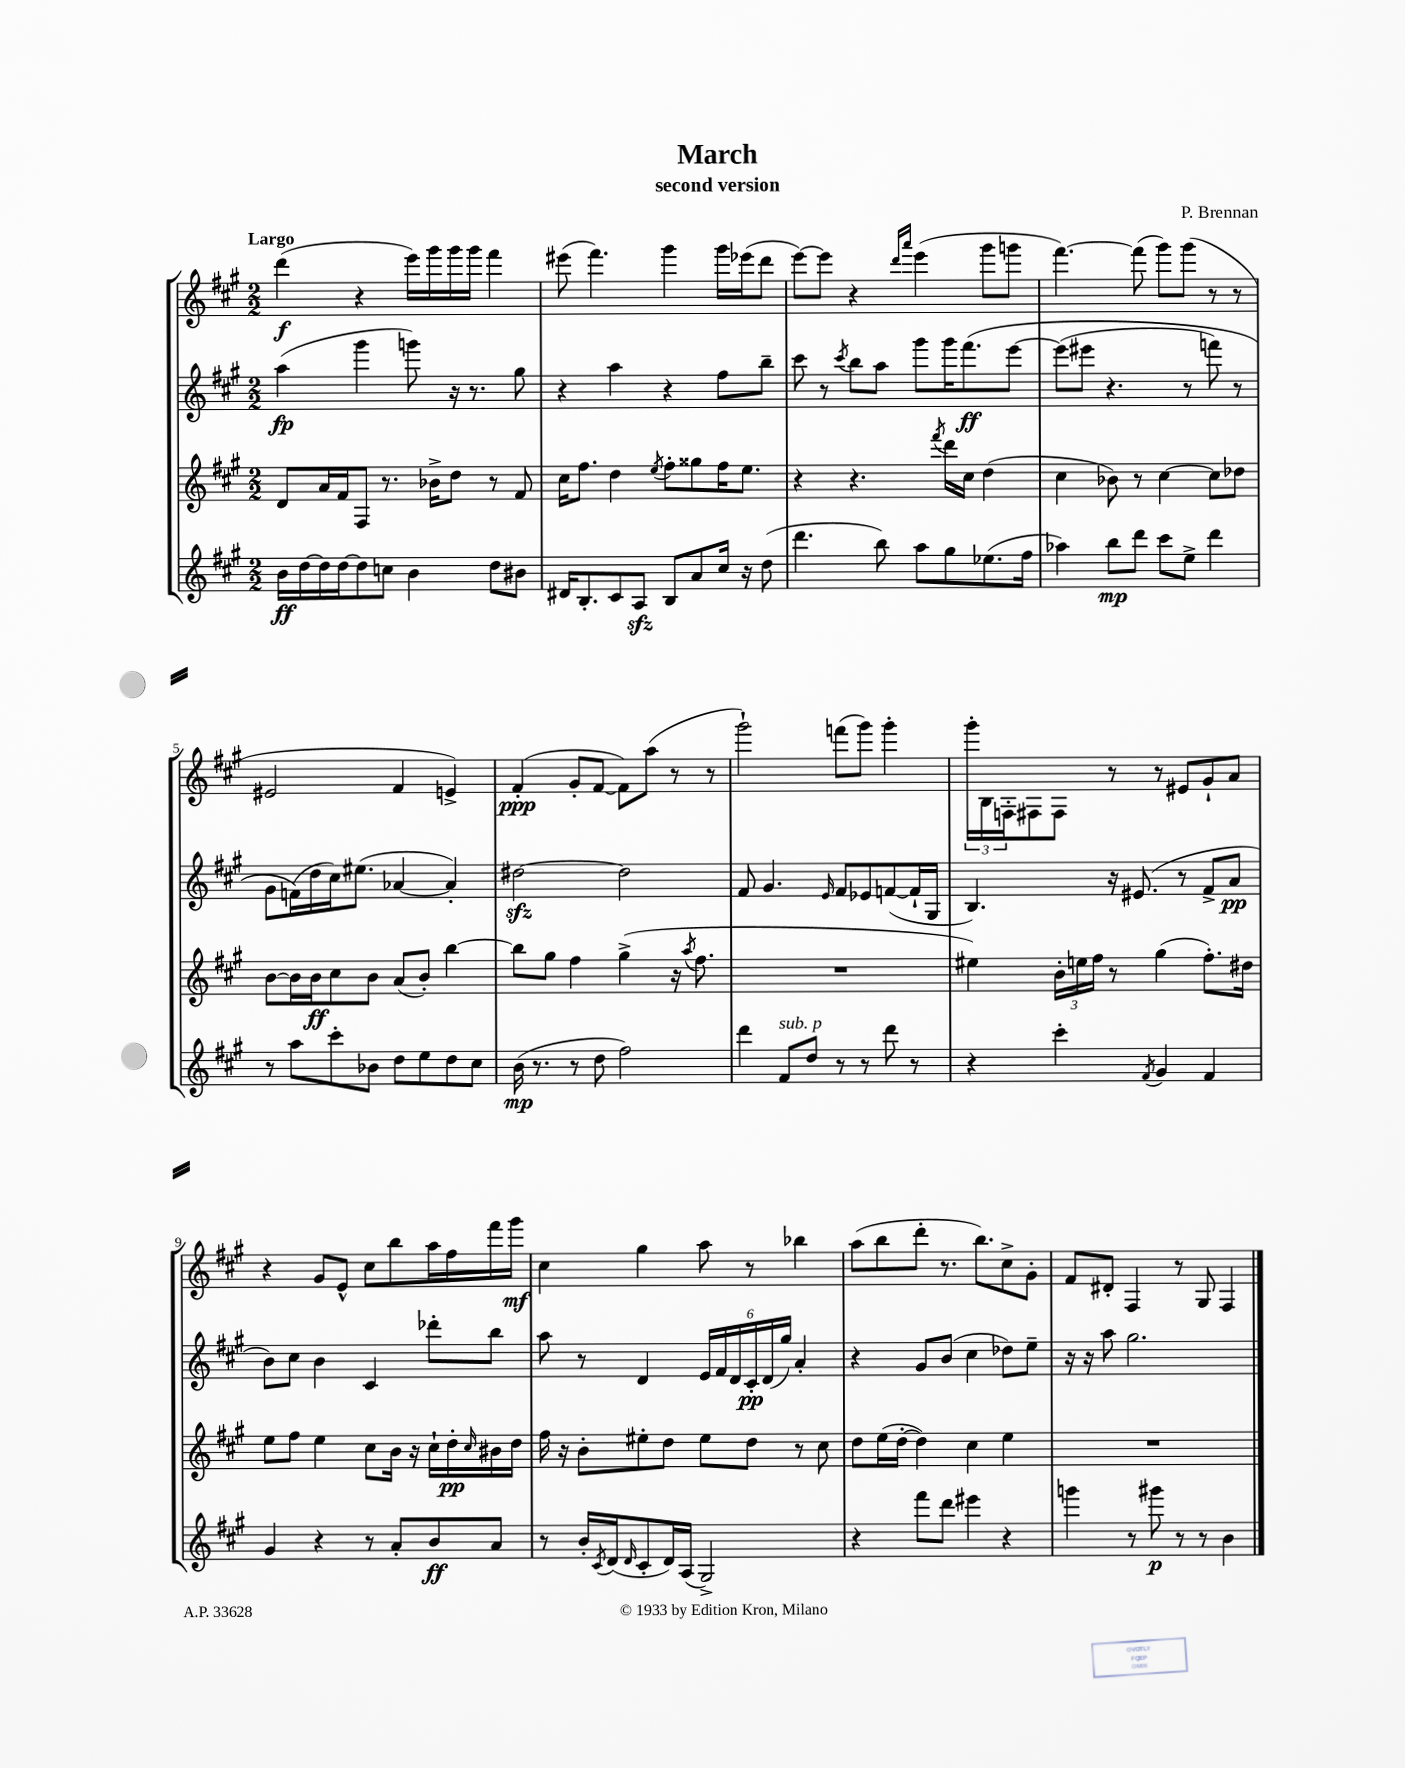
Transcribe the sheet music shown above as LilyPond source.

\header { title = "March" composer = "P. Brennan" subtitle = "second version" }
<<
\new StaffGroup <<
\new Staff = "s0" {
    \clef treble \key a \major \numericTimeSignature \time 2/2 \tempo "Largo"
    d'''4\f( r4 e'''16) gis'''16 gis'''16 gis'''16 fis'''4 |
    eis'''8( fis'''4.) gis'''4 gis'''16 ees'''16( d'''8 |
    e'''8~) e'''8 r4 \grace { d'''16 a'''16 } e'''4( gis'''8 g'''8 |
    fis'''4.~) fis'''8( gis'''8) gis'''8( r8 r8 |
    eis'2 fis'4 e'4->) |
    fis'4-.\ppp( gis'8-. fis'8~ fis'8) a''8( r8 r8 |
    gis'''2-!) f'''8( gis'''8) gis'''4-. |
    \tuplet 3/2 { gis'''16-. b16 f16-. } fis8 fis8 r8 r8 eis'8 gis'8-! a'8 |
    r4 gis'8 e'8-^ cis''8 b''8 a''16 fis''16 fis'''16 gis'''16\mf |
    cis''4 gis''4 a''8 r8 bes''4 |
    a''8( b''8 d'''8-. r8. b''8.) cis''8-> gis'8-. |
    fis'8 dis'8-. fis4 r8 gis8 fis4 \bar "|." |
}
\new Staff = "s1" {
    \clef treble \key a \major \numericTimeSignature \time 2/2
    a''4\fp( gis'''4 g'''8) r16 r8. gis''8 |
    r4 a''4 r4 fis''8 b''8-- |
    cis'''8 r8 \acciaccatura { cis'''8 } b''8 a''8 gis'''8 gis'''16 fis'''8.\ff\( e'''8~ |
    e'''8( eis'''8 r4. r8 f'''8) r8 |
    gis'8 f'16(\) d''16 cis''16) eis''8.( aes'4~ aes'4-.) |
    dis''2~\sfz dis''2 |
    fis'8 gis'4. \grace { e'16 } fis'8 ees'8 f'8~( f'16-! gis16 |
    b4.) r16 eis'8.( r8 fis'8-> a'8\pp |
    b'8) cis''8 b'4 cis'4 des'''8-. b''8 |
    a''8 r8 d'4 \tuplet 6/4 { e'16 fis'16 d'16 cis'16-.\pp d'16( gis''16) } a'4-. |
    r4 gis'8 b'8( cis''4 des''8) e''8-- |
    r16 r16 a''8 gis''2. \bar "|." |
}
\new Staff = "s2" {
    \clef treble \key a \major \numericTimeSignature \time 2/2
    d'8 a'16 fis'16 fis8 r8. bes'16-> d''8 r8 fis'8 |
    cis''16 fis''8. d''4 \acciaccatura { e''8 } fis''8-. gisis''8 fis''16 e''8. |
    r4 r4. \acciaccatura { fis'''8 } d'''16 cis''16 d''4( |
    cis''4 bes'8) r8 cis''4~ cis''8 des''8 |
    b'8~ b'16 b'16\ff cis''8 b'8 a'8( b'8-.) b''4~ |
    b''8 gis''8 fis''4 gis''4->( r16 \acciaccatura { a''8 } fis''8. |
    R1 |
    eis''4) \tuplet 3/2 { b'16-. e''16 fis''16 } r8 gis''4( fis''8.-.) dis''16 |
    e''8 fis''8 e''4 cis''8 b'16 r16 cis''16-! d''16-.\pp \grace { cis''16 } bis'16 d''16 |
    fis''16 r16 b'8-. eis''8-. d''8 eis''8 d''8 r8 cis''8 |
    d''8 e''16( d''16~-. d''4) cis''4 e''4 |
    R1 \bar "|." |
}
\new Staff = "s3" {
    \clef treble \key a \major \numericTimeSignature \time 2/2
    b'16\ff d''16~ d''16 d''16~ d''8 c''8 b'4 d''8 bis'8 |
    dis'16 b8.-. cis'8 a8\sfz b8 a'8 cis''16 r16 d''8( |
    d'''4. b''8) a''8 gis''8 ees''8.( fis''16 |
    aes''4) b''8\mp d'''8 cis'''8 e''8-> d'''4 |
    r8 a''8 cis'''8-. bes'8 d''8 e''8 d''8 cis''8 |
    b'16\mp( r8. r8 d''8 fis''2) |
    d'''4 fis'8^\markup { \italic "sub. p" } d''8 r8 r8 d'''8 r8 |
    r4 cis'''4-. \acciaccatura { fis'8 } gis'4 fis'4 |
    gis'4 r4 r8 a'8-. b'8\ff a'8 |
    r8 b'16-. \acciaccatura { cis'8 } d'16( \grace { d'16 } cis'8-. d'16) a16( gis2->) |
    r4 fis'''8 d'''8 eis'''4 r4 |
    g'''4 r8 gis'''8\p r8 r8 b'4 \bar "|." |
}
>>
>>
